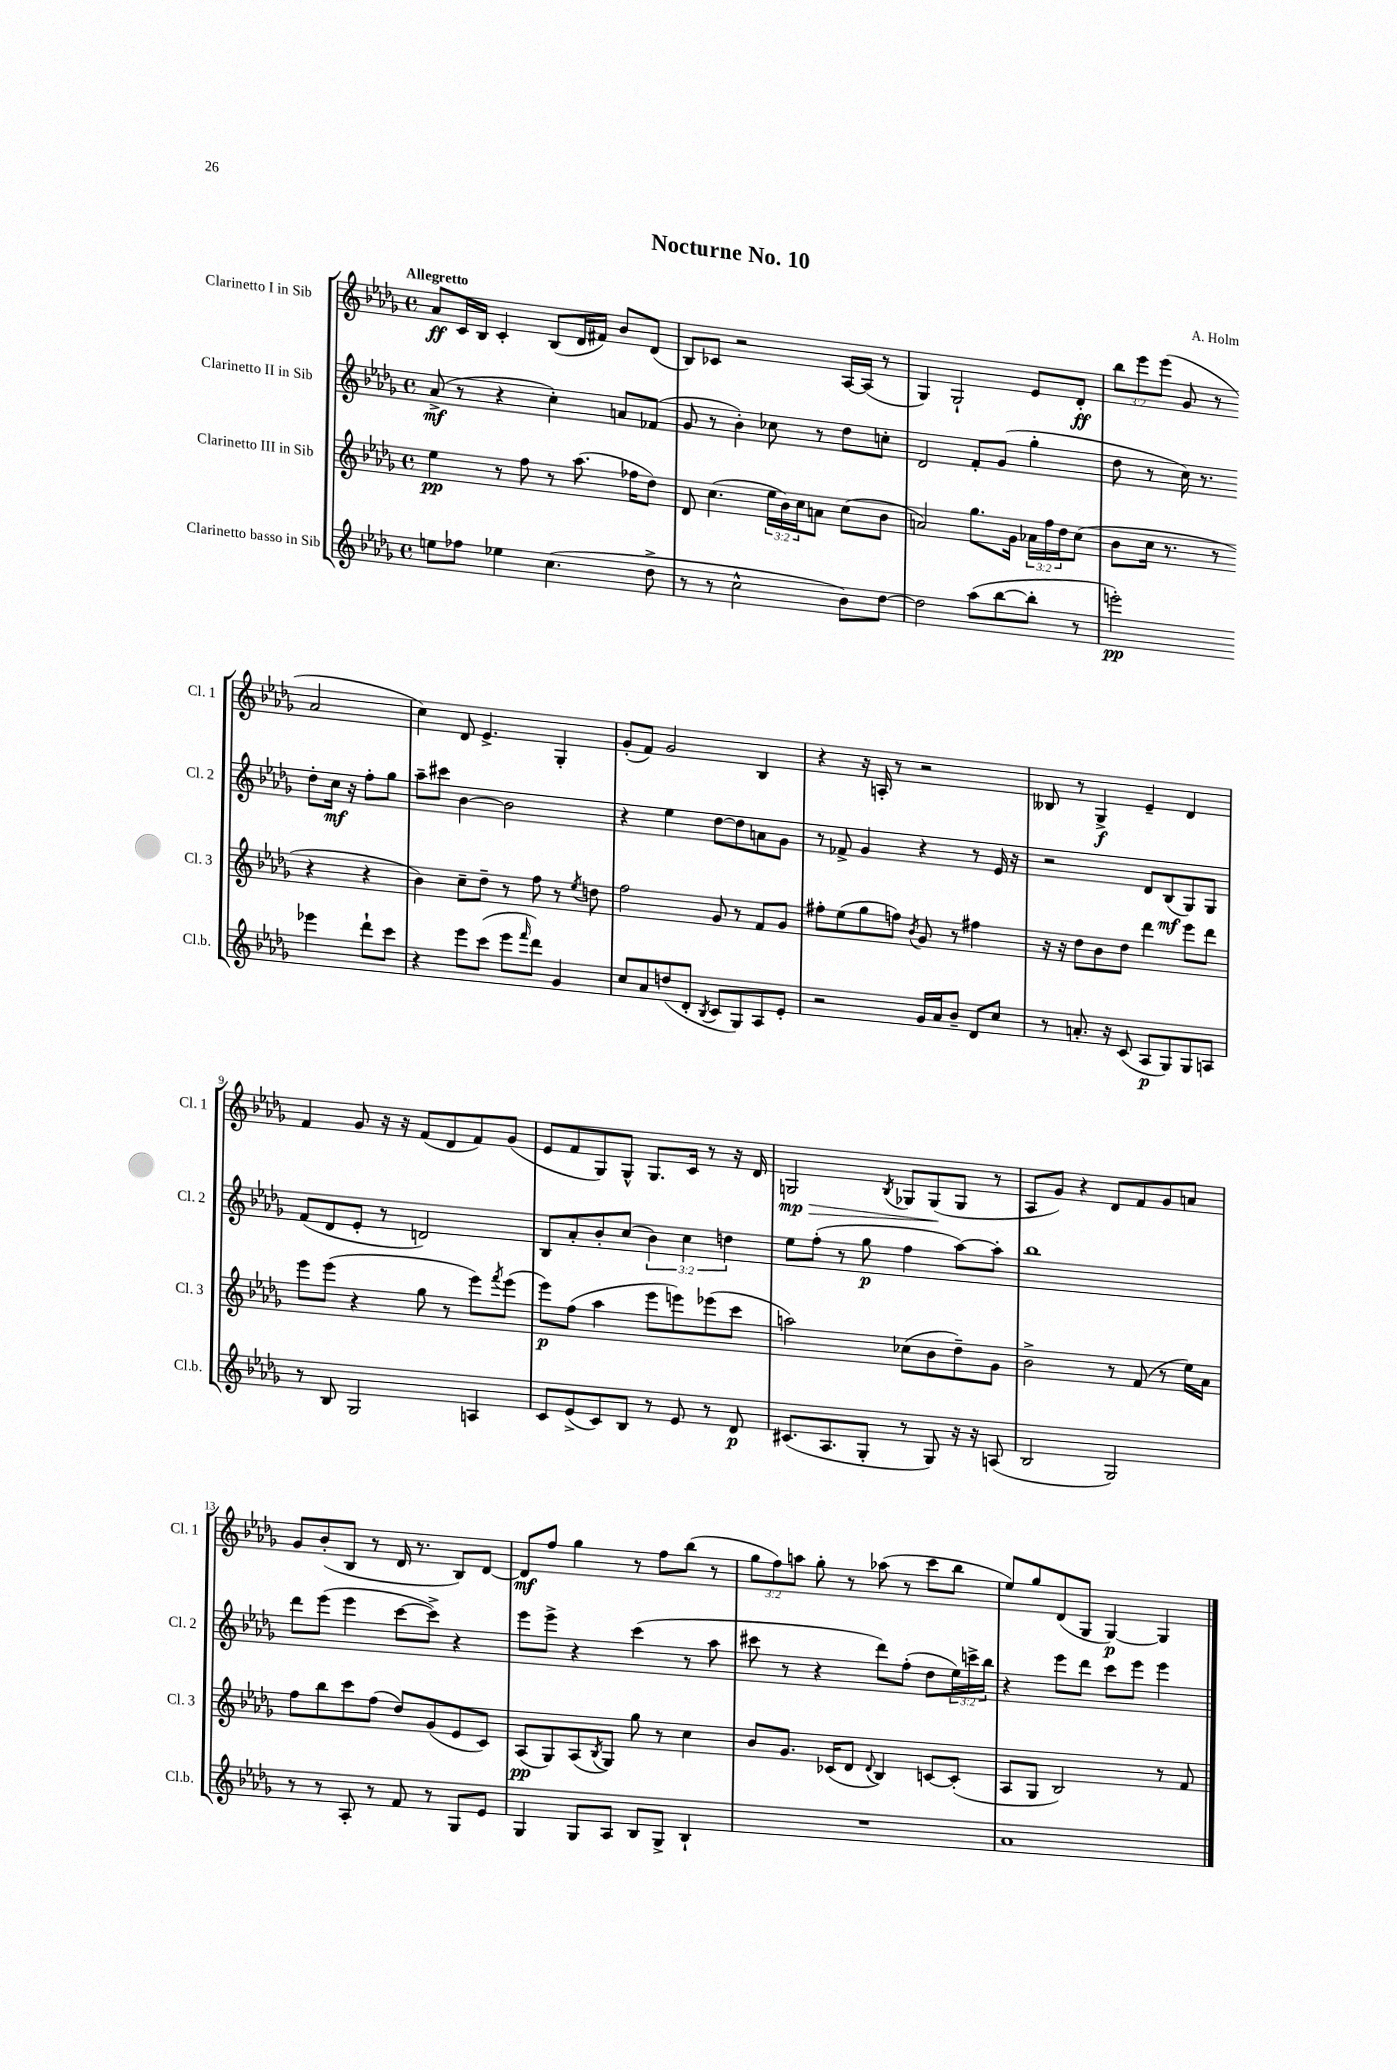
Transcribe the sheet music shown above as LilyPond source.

\header { title = "Nocturne No. 10" composer = "A. Holm" }
<<
\new StaffGroup <<
\new Staff = "s0" \with { instrumentName = "Clarinetto I in Sib" shortInstrumentName = "Cl. 1" } {
    \clef treble \key des \major \defaultTimeSignature \time 4/4 \override Staff.TupletNumber.text = #tuplet-number::calc-fraction-text \tempo "Allegretto"
    aes'8\ff c'16 bes16 c'4-. bes8( des'16 fis'16) bes'8 des'8( |
    bes8) ces'8 r2 aes16~ aes16( r8 |
    ges4) ges2-! ees'8 des'8-.\ff |
    \tuplet 3/2 { bes''8 ees'''8 ees'''8( } ges'8 r8 aes'2 |
    c''4) des'8 ees'4.-> ges4-. |
    ges'8-.( f'8) ges'2 bes4 |
    r4 r16 a16-. r8 r2 |
    beses8 r8 ges4->\f ees'4-- des'4 |
    f'4 ges'8 r16 r16 f'8( des'8 f'8) ges'8( |
    ees'8 f'8 ges8) ges8-^ ges8. c'16 r8 r16 des'16 |
    g2\mp\> \acciaccatura { bes8 } ges8 ges8\!( ges8 r8 |
    aes8 ges'8) r4 des'8 f'8 ges'8 a'8 |
    ges'8 bes'8-.( bes8 r8 des'16 r8. bes8) des'8~ |
    des'8\mf f''8 ges''4 r8 f''8 bes''8( r8 |
    \tuplet 3/2 { ges''8 f''8) a''8 } ges''8-. r8 aes''8( r8 c'''8 bes''8 |
    ees''8) ges''8 des'8( ges8 ges4~\p) ges4 \bar "|." |
}
\new Staff = "s1" \with { instrumentName = "Clarinetto II in Sib" shortInstrumentName = "Cl. 2" } {
    \clef treble \key des \major \defaultTimeSignature \time 4/4 \override Staff.TupletNumber.text = #tuplet-number::calc-fraction-text
    aes'8->\mf( r8 r4 c''4-.) a'8 fes'8( |
    ges'8 r8 bes'4-.) ces''8 r8 des''8 c''8-. |
    des'2 f'8-. ges'8( ges''4-. |
    des''8 r8 c''16) r8. des''8-. c''16\mf r16 f''8-. ges''8 |
    aes''8-- cis'''8 bes'4~ bes'2 |
    r4 ees''4 des''8~ des''8 a'8 ges'8 |
    r8 fes'8-> ges'4 r4 r8 ees'16 r16 |
    r2 des'8 bes8\mf( ges8) ges8 |
    f'8( des'8 ees'8-. r8 d'2) |
    bes8 aes'8-. bes'8-. c''8( \tuplet 3/2 { bes'4) c''4 d''4 } |
    ees''8 f''8-.( r8 ges''8\p f''4 aes''8~) aes''8-. |
    bes''1 |
    des'''8 ees'''8( ees'''4 c'''8~ c'''8->) r4 |
    ees'''8 ees'''8-> r4 c'''4( r8 aes''8 |
    cis'''8 r8 r4 des'''8) f''8-.( des''8 \tuplet 3/2 { ees''16) c'''16-> bes''16 } |
    r4 ees'''8 des'''8 c'''8 ees'''8 ees'''4 \bar "|." |
}
\new Staff = "s2" \with { instrumentName = "Clarinetto III in Sib" shortInstrumentName = "Cl. 3" } {
    \clef treble \key des \major \defaultTimeSignature \time 4/4 \override Staff.TupletNumber.text = #tuplet-number::calc-fraction-text
    ees''4\pp r8 f''8 r8 aes''8.( fes''16 des''8) |
    des'8 c''4.( \tuplet 3/2 { ees''16 bes'16) c''16 } a'8 c''8( bes'8 |
    a'2) ges''8. ges'16 \tuplet 3/2 { aes'16 f''16 des''16 } c''8( |
    bes'8 c''16 r8. r8 r4 r4 |
    bes'4) c''8-- des''8-- r8 f''8 r8 \acciaccatura { ees''8 } d''8 |
    f''2 ges'8 r8 f'8 ges'8 |
    fis''8-. ees''8( ges''8 f''8) \acciaccatura { bes'8 } ges'8 r8 fis''4 |
    r16 r16 des''8 bes'8 des''8 des'''4 ees'''8 des'''8 |
    ees'''8 ees'''8( r4 ges''8 r8 ees'''8) \acciaccatura { f'''8 } ees'''8( |
    ees'''8\p) f''8( aes''4 ees'''8 e'''8) ees'''8( c'''8 |
    a''2) ces''8( bes'8 des''8--) ges'8 |
    bes'2-> r8 f'8( r8 ees''16) aes'16 |
    f''8 bes''8 c'''8 f''8( des''8) ges'8( ees'8 c'8) |
    aes8\pp( ges8) aes8( \acciaccatura { bes8 } ges8) ges''8 r8 c''4 |
    bes'8 ges'8. ces'16( des'8 \appoggiatura { des'8 } bes4) c'8~ c'8-.( |
    aes8 ges8 bes2) r8 f'8 \bar "|." |
}
\new Staff = "s3" \with { instrumentName = "Clarinetto basso in Sib" shortInstrumentName = "Cl.b." } {
    \clef treble \key des \major \defaultTimeSignature \time 4/4
    e''8 fes''8 ees''4 c''4.( des''8-> |
    r8 r8 c''2-^ bes'8) des''8~ |
    des''2 aes''8( bes''8~ bes''8-. r8 |
    e'''2-.\pp) ees'''4 des'''8-! c'''8 |
    r4 ees'''8 c'''8( ees'''8 \grace { f'''16 } des'''8) ges'4 |
    c''8 aes'8 d''8( des'8-. \acciaccatura { bes8 } c'8 ges8) aes8 ees'8-. |
    r2 ges'16 aes'16 bes'8-- des'8 c''8 |
    r8 a'8.-. r16 c'8( aes8\p ges8) ges8 a8 |
    r8 bes8 ges2 a4 |
    c'8 ees'8->( c'8) bes8 r8 ees'8 r8 des'8\p |
    cis'8.( aes8. ges8-. r8 ges8) r16 r16 a8( |
    bes2 ges2) |
    r8 r8 aes8-. r8 f'8 r8 ges8 ees'8 |
    ges4 ges8 aes8 bes8 ges8-> bes4-! |
    R1 |
    aes'1 \bar "|." |
}
>>
>>
